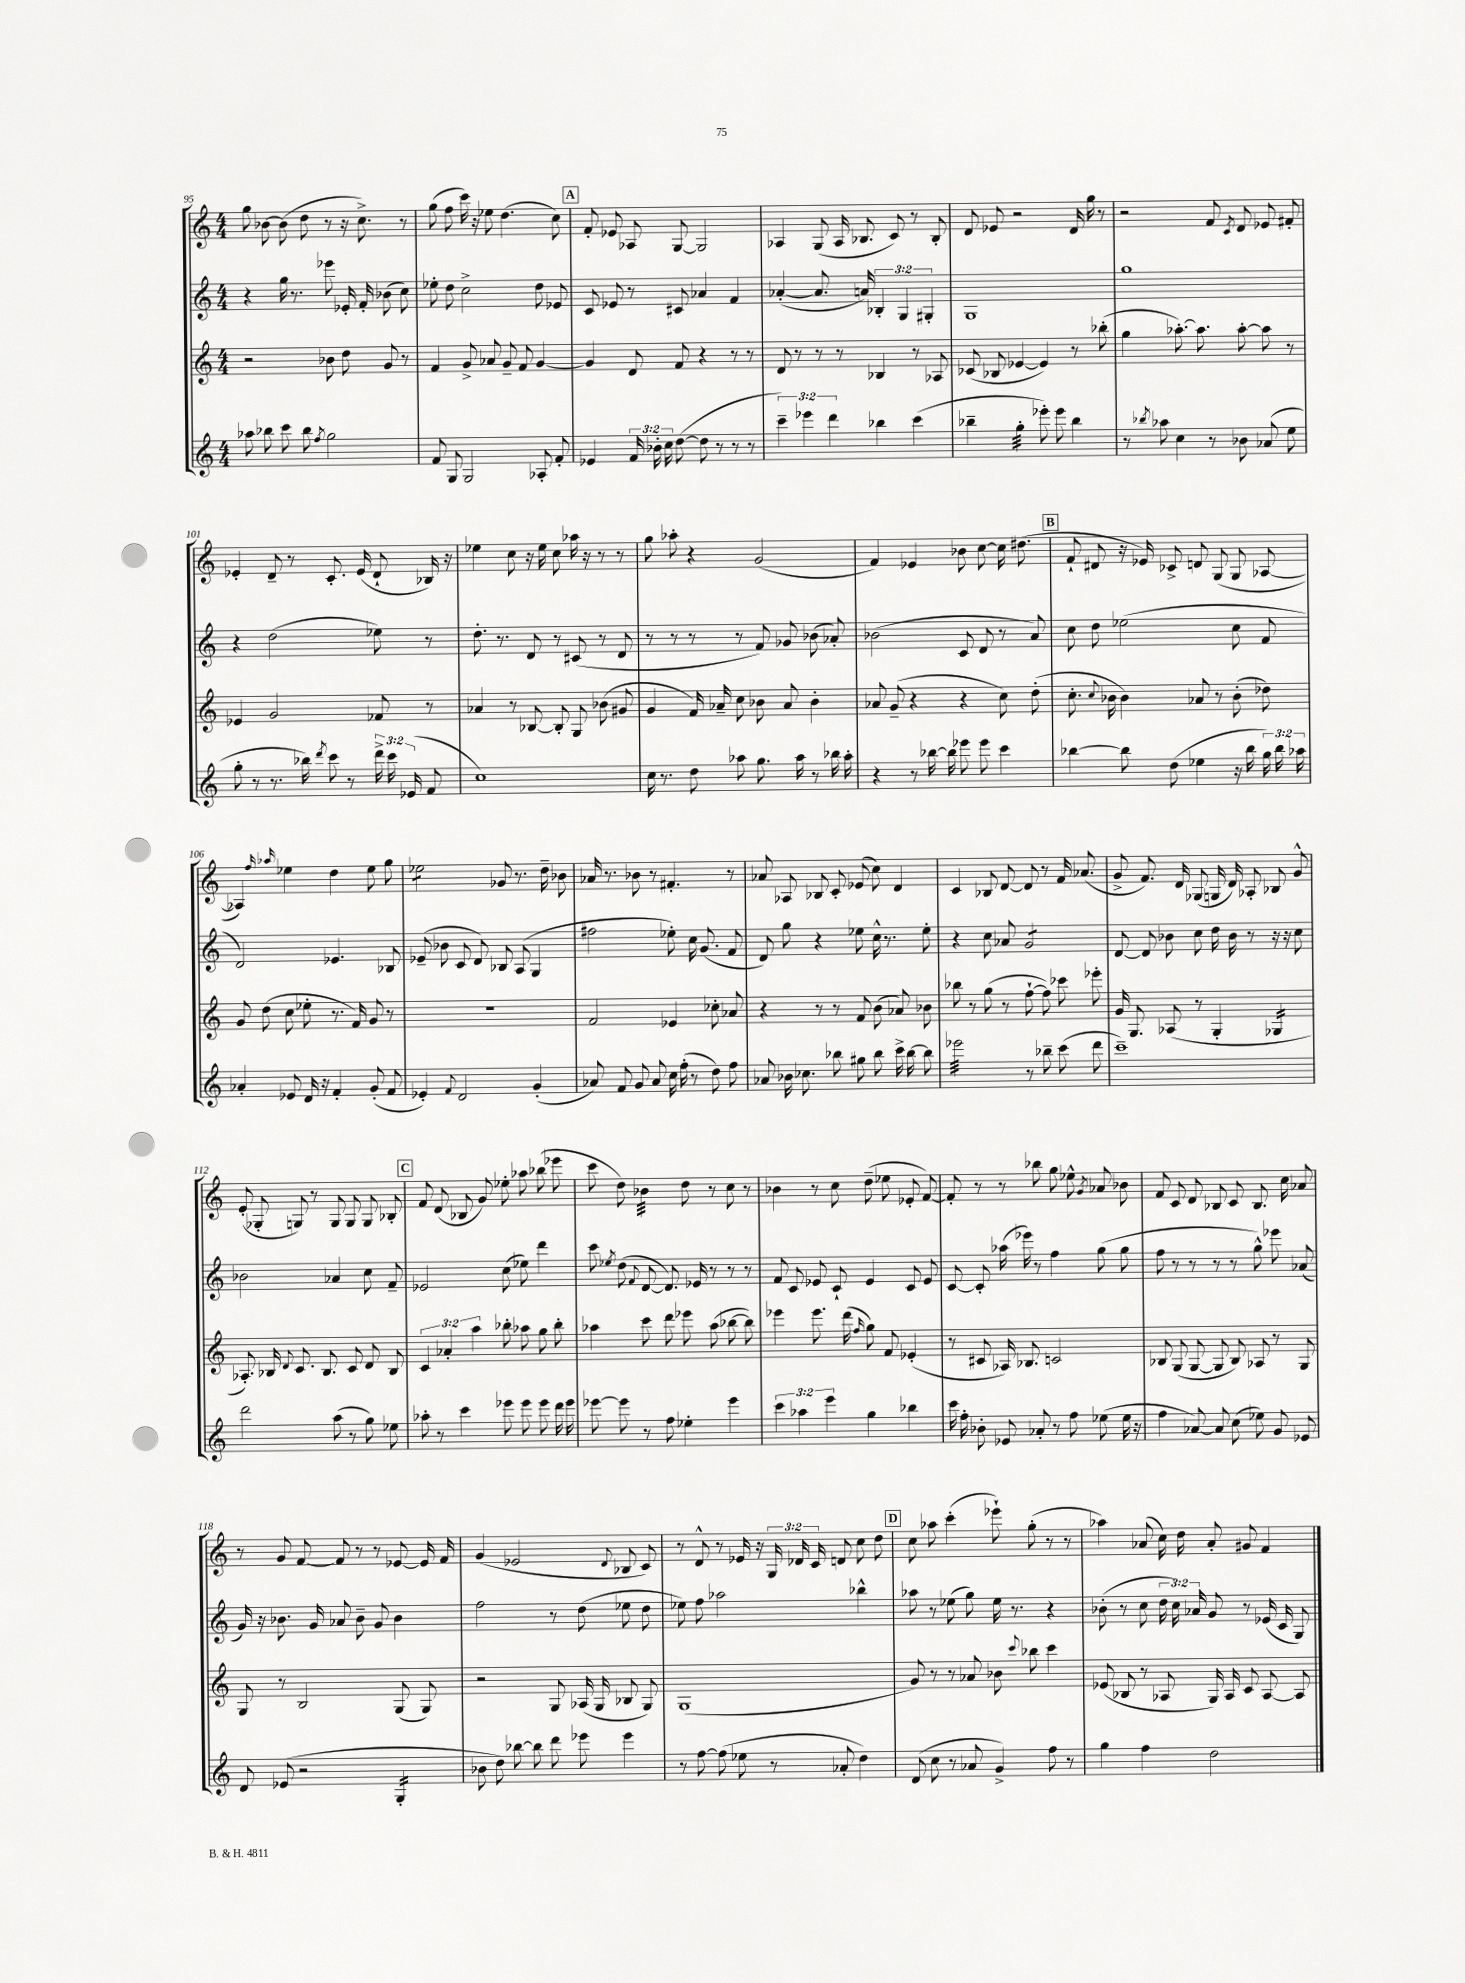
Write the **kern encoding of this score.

**kern	**kern	**kern	**kern
*staff4	*staff3	*staff2	*staff1
*clefG2	*clefG2	*clefG2	*clefG2
*k[]	*k[]	*k[]	*k[]
*M4/4	*M4/4	*M4/4	*M4/4
8aa-	2r	4r	8gg
8bb-	.	.	[8b-
8ccc	.	16gg	(8b-]
.	.	8.r	.
8bb-	.	.	8dd
8qff	.	.	.
2gg	8b-	8eee-	8r
.	8dd	16e-'	16r
.	.	16f'	8.cc^)
.	8g	(8b-	.
.	8r	8cc)	8r
=	=	=	=
8f	4f	8ee-'	(8gg
8G	.	8dd	8ff
2G	8g^	2cc^	16ccc)
.	.	.	16r
.	8a-	.	8ee-
.	8g~	.	(4.dd
.	8f	.	.
8A-'	[4g	8dd	.
8f'	.	8e-	8cc)
=	=	=	=
4e-	4g]	8c	8f'
.	.	8e-	8e-
24f	8d	8r	8A-
24b-'	.	.	.
24cc	.	.	.
([8dd	8f	8c#	[8G
8dd]	4r	4a-	2G]
8r	.	.	.
8r	8r	4f	.
8r	8r	.	.
=	=	=	=
6ccc~)	8d	([4a-'	4A-
.	8r	.	.
6eee-	.	.	.
.	8r	8.a-]	(8G
6ddd	.	.	.
.	8r	.	16A-
.	.	16a)	8.B-
4bb-	4B-	6B-'	.
.	.	.	8c)
.	.	6G	.
(4ccc	8r	.	8r
.	.	6G#'	.
.	8A-	.	8B-'
=	=	=	=
4bb-~	(8c-	1G	8d
.	8B-	.	8e-
4gg'	[4e-	.	2r
8eee-')	4e-])	.	.
8eee-	.	.	.
4bb-	8r	.	16d
.	.	.	16gg
.	(8bb-'	.	8r
=	=	=	=
8r	4gg	1gg	2r
8qbb-	.	.	.
8aa-	.	.	.
4cc	[8.aa-')	.	.
.	8.aa-]	.	.
8r	.	.	8f
.	.	.	8qc
8b-	[8aa-'	.	8d
(8a-	8aa-]	.	8e-
8ee	8r	.	8f#'
=	=	=	=
8gg'	4e-	4r	4e-'
8r	.	.	.
8.r	2g	(2dd	8d~
.	.	.	8r
16bb-)	.	.	.
8qddd	.	.	.
8ccc	.	.	8.c'
8r	.	.	.
.	.	.	(16e-
24ddd^	8f-	8ee-)	8d`
24ccc	.	.	.
(24e-	.	.	.
8f	8r	8r	16B-)
.	.	.	16r
=	=	=	=
1cc)	4a-	8.dd'	4ee-
.	.	8.r	.
.	8r	.	8cc
.	[8B-	8d	16r
.	.	.	16ee-
.	8B-']	8r	8cc
.	8G	(8c#	16aa-
.	.	.	16r
.	(8b-	8r	8r
.	8g#	8d	8r
=	=	=	=
16cc	4g	8r	8gg
8.r	.	.	.
.	.	8r	8aa-'
8dd	16f)	8r	4r
.	16a-~	.	.
8aa-	8cc	8r	.
8.gg	8b-	8f)	(2g
.	8a-	8g-	.
16aa-	.	.	.
8r	4b-'	(8b-	.
16bb-	.	8a-')	.
16aa-'	.	.	.
=	=	=	=
4r	8a-	(2b-	4f)
.	(8g~	.	.
8r	4r	.	4e-
[16bb-	.	.	.
16bb-]	.	.	.
8eee-	4r	8c	8b-
8eee-	.	8d	[8cc
4ccc	8cc)	8r	16cc]
.	.	.	(8.dd#
.	(8dd'	8a)	.
=	=	=	=
[4bb-	8.cc'	8cc	8f`
.	.	8dd	8d#
.	8qqcc	.	.
.	16b-	.	.
8bb-]	4b-)	(2ee-	16r
.	.	.	16e-)
(8dd	.	.	8c-^
4ee-	8a-	.	8d
.	8r	.	(8G
16r	(8b-'	8cc	8G
16bb-	.	.	.
24gg)	8dd-)	8f	[8A-
24bb-	.	.	.
24aa-	.	.	.
=	=	=	=
4a-'	8g	2d)	4A-])
.	(8dd	.	.
.	.	.	16qqff
.	.	.	16qqaa-
8e-	8cc	.	4ee-
16d	8ee-'	.	.
16r	.	.	.
4f'	8.r	4.e-	4dd
.	16f)	.	.
(8g'	8g	.	8ee-
8f	8r	8B-	8gg
=	=	=	=
4e-')	1r	(8e-~	2ee-
.	.	8b-	.
8qqf	.	.	.
2d	.	8c	.
.	.	8d)	.
.	.	8B-	8g-
.	.	(8A	8.r
(4g'	.	4G	.
.	.	.	16dd~
.	.	.	8b-
=	=	=	=
8a-)	2f	2ff#	16a-
.	.	.	8.r
8f	.	.	.
8g	.	.	8b-
8a-	.	.	8r
16cc	4e-	8ee-')	4.f#'
(16ff'	.	.	.
8r	.	16cc	.
.	.	(8.g	.
8dd)	8cc-'	.	.
8ff	8a-	8f	8r
=	=	=	=
8a-	4r	8d)	8a-
16b-	.	8gg	8A-
8.cc-	.	.	.
.	8r	4r	8B-
8bb-	8r	.	8c'
8gg#	8f	8ee-	(8e-
8bb-	(8b	16cc^^	8cc)
.	.	8.r	.
16ccc^	8a-)	.	4d
[16bb-	.	.	.
8bb-]	8b-	8ee-'	.
=	=	=	=
2eee-	8bb-	4r	4c
.	8r	.	.
.	(8gg	8cc	8B-
.	8r	8a-	[8d
8r	[8ff`	2g	8d]
8bb-~	8ff])	.	8r
(8ccc	8ccc-	.	16f
.	.	.	(8.a-
8ddd	8eee-'	.	.
=	=	=	=
1ccc~)	16g	[8d	8g^
.	8.G	.	.
.	.	8d]	8.f)
.	(8A-	8b-	.
.	.	.	16d
.	8r	8cc	(8G-
.	4G'	16dd	16G
.	.	16b-	16d)
.	.	8r	8A-'
.	4G-	16r	8B-
.	.	16r	.
.	.	8cc	8g^^
=	=	=	=
2ddd	8.A-')	2b-	(8e'
.	.	.	8G-'
.	16B-	.	.
.	8qqd	.	.
.	8.c	.	8G)
.	.	.	8r
.	8.B-	.	.
(8aa	.	4a-	8G
8r	8c	.	8G
8gg)	8d	8cc	8G
8ee-	8B-	8f~	8B-'
=	=	=	=
8aa-'	6c	2e-	8f
8r	.	.	(8d
.	6a-'	.	.
4ccc	.	.	8B-
.	6aa	.	.
.	.	.	8g)
8eee-	8bb-'	(8cc	8ee-'
8eee-	8aa-	8ee-)	8aa-
8eee-	8gg	4ddd	(8bb-
16ddd	8bb-'	.	8eee-
16eee-	.	.	.
=	=	=	=
[8eee-	4aa-	8ccc	8ccc
.	.	8qee-	.
8eee-]	.	(8dd	8dd)
.	.	8qqf	.
8r	8ccc	[8d	4b-
8ff	8ddd	8.d])	.
4ee-'	8eee-	.	8dd
.	.	16e-	.
.	(8aa-	8r	8r
4eee-	[8bb-	8r	8cc
.	8bb-])	8r	8r
=	=	=	=
6ccc	4eee-	8f	4b-
.	.	8c	.
6aa-	.	.	.
.	8.eee-	8e-	8r
6eee	.	.	.
.	.	8c`	8cc
.	(16ddd	.	.
.	16qqff	.	.
4gg	8gg)	4e-	(8dd~
.	8f	.	8ee-
4bb-	(4e-'	8c	8e-'
.	.	8e-	[8f)
=	=	=	=
16ccc	8r	[8c	8f']
16ff'	.	.	.
8b-'	8c#	8c']	8r
8e-	16A-)	(16aa-	8r
.	8.B-	16eee-)	.
8a-'	.	8r	8bb-
8r	2c	4ff	8gg
8ff	.	.	8ee-^^
.	.	.	8qg
(8ee-	.	(8gg	8a-
16ee-	.	8gg	8b-
16r	.	.	.
=	=	=	=
4ff	8B-	8ff	8f
.	(8G	8r	8c
[8a-)	[8G	8r	8d
8a-]	8G]	8r	8B-
(8cc	8B-)	8r	8c
8ee-)	8A-	8gg^^)	8.B-
8g	8r	8eee-	.
.	.	.	16cc
8e-	8G	(8a-	8a-
=	=	=	=
8d	8G	16g)	8r
.	.	16r	.
(8e-	8r	8.b-	8g
2r	2B	.	[8f
.	.	16g	.
.	.	8a-	8f]
.	.	8b-~	8r
.	.	8g	8r
4G'	(8G	4b-	[8e-
.	8G)	.	16e-]
.	.	.	16f
=	=	=	=
8b-	2r	2ff	(4g
8dd)	.	.	.
[8bb-	.	.	2e-
8bb-]	.	.	.
8ddd	8G	8r	.
8eee-	(16A-	(8dd	.
.	16G	.	.
.	.	.	8qqd
4eee-	8B-	8ee-	8B-
.	8G)	8dd	8c)
=	=	=	=
8r	(1G	8ee-)	8r
[8ff	.	8ff	8d^^
(8ff]	.	2aa-	8r
8ee-	.	.	16e-
.	.	.	16r
8r	.	.	24G
.	.	.	24d-
.	.	.	24c
8a-'	.	.	8d
4dd)	.	4bb-^^	8cc
.	.	.	8dd
=	=	=	=
(8d	8g)	8aa-	8cc
8cc	8r	8r	8aa-
8r	8r	(8ee-	(4ccc'
8a-	8a-	8gg)	.
4g^)	8b-	16ee-	8eee-`)
.	.	8.r	.
.	8qqccc	.	.
.	8bb-	.	(8gg'
8ff	4ccc	4r	8r
8r	.	.	8r
=	=	=	=
4gg	(8e-	(8b-'	4aa-)
.	8B-	8r	.
4ff	8r	8cc	(8a-
.	8A-	24dd	16cc)
.	.	24cc)	.
.	.	.	16dd
.	.	24a-	.
2dd	16G)	8g	8a-'
.	16A-	.	.
.	8c	8r	8g#
.	[8A-	(16e-	4f
.	.	16c	.
.	8A-]	8G)	.
==	==	==	==
*-	*-	*-	*-
